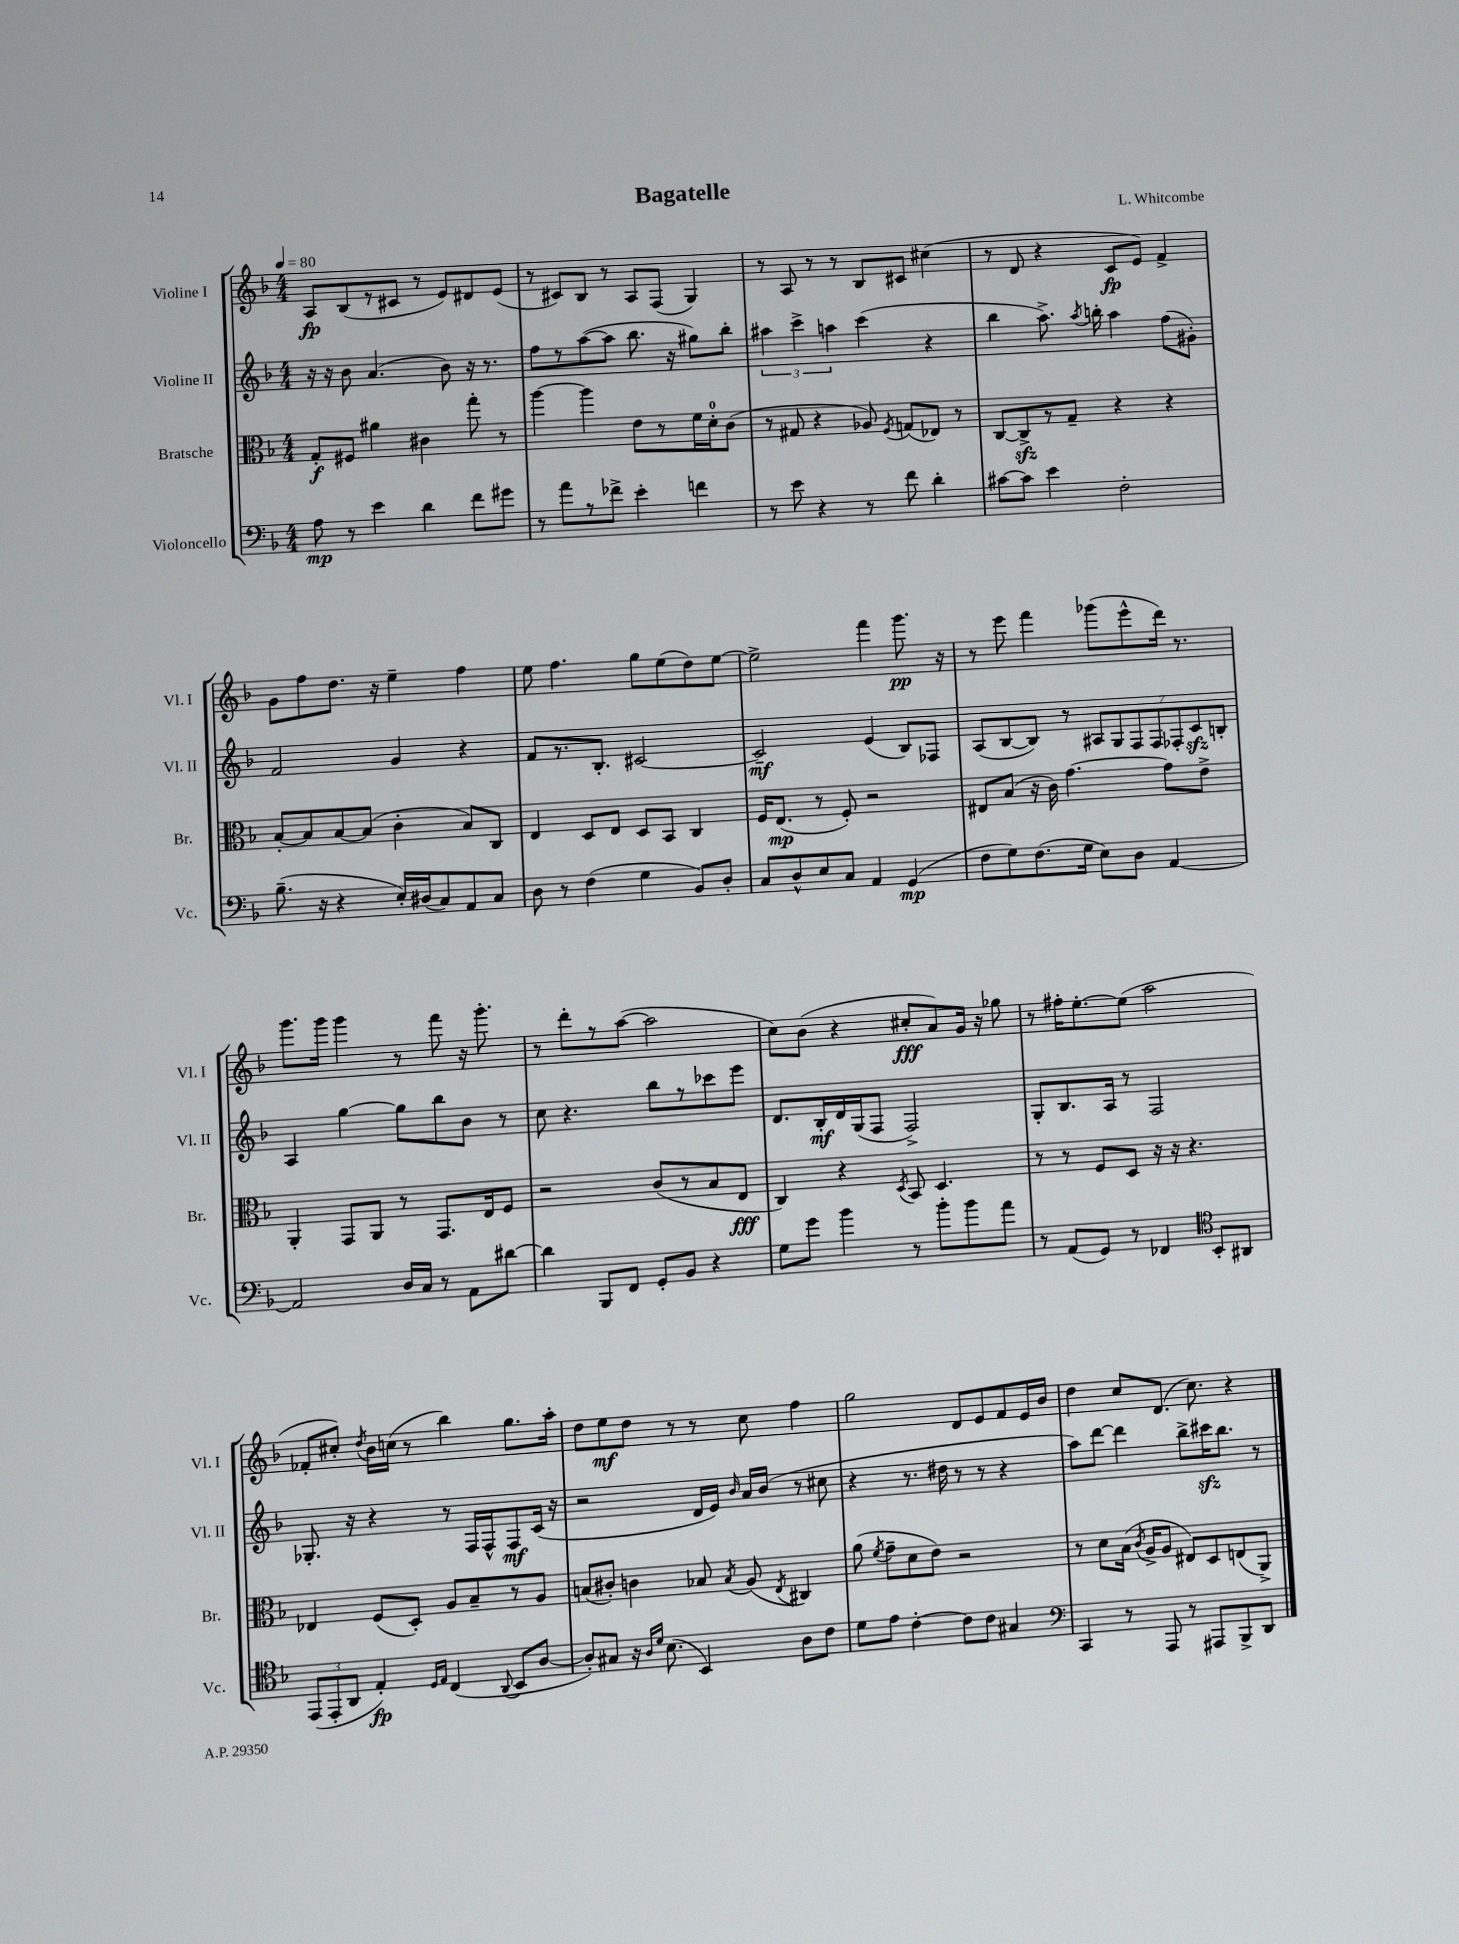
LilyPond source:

\header { title = "Bagatelle" composer = "L. Whitcombe" }
<<
\new StaffGroup <<
\new Staff = "s0" \with { instrumentName = "Violine I" shortInstrumentName = "Vl. I" } {
    \clef treble \key f \major \numericTimeSignature \time 4/4 \tempo 4 = 80
    \autoBeamOff a8[\fp bes8( r8 cis'8] r8 e'8[) dis'8 e'8]( |
    r8 cis'8[) bes8] r8 a8[ f8]( g4) |
    r8 a8 r8 r8 bes8[ cis'8] cis''4( |
    r8 d'8 r4 c'8[\fp e'8]) f'4-> |
    g'8[ f''8 d''8.] r16 e''4-- f''4 |
    e''8 f''4. g''8[ e''8( d''8) e''8]~ |
    e''2-> f'''4 g'''8.\pp r16 |
    r8 e'''8 f'''4 ges'''8[( e'''8-^ d'''16]) r8. |
    g'''8.[ g'''16] g'''4 r8 f'''8 r16 g'''8.-. |
    r8 d'''8[-. r8 a''8]~( a''2 |
    c''8[) bes'8]( r4 cis''8[-.\fff a'8) g'16] r16 ges''8 |
    r8 fis''16[-. e''8.~-. e''8]( a''2 |
    fes'8[-. cis''8]-.) \acciaccatura { d''8 } bes'16[ c''16]( r8 bes''4) g''8.[ a''16]-. |
    d''8[ e''8\mf d''8] r8 r8 c''8 f''4 |
    g''2 d'8[ e'8 f'8 e'16 bes'16] |
    d''4 c''8[ d'8.]( c''8.) r4 \bar "|." |
}
\new Staff = "s1" \with { instrumentName = "Violine II" shortInstrumentName = "Vl. II" } {
    \clef treble \key f \major \numericTimeSignature \time 4/4
    \autoBeamOff r16 r16 bes'8 a'4.( bes'8) r16 r8. |
    f''8[ r8 a''8~( a''8] bes''8. r16 gis''8[) bes''8]-. |
    \tuplet 3/2 { ais''4 c'''4-> a''4 } c'''4( r4 |
    bes''4 a''8.->) \acciaccatura { a''8 } b''16-. a''4 f''8[( gis'8]-.) |
    f'2 g'4 r4 |
    f'8[ r8. bes8.]-. cis'2~ |
    cis'2--\mf e'4( bes8[) fes8] |
    a8[( bes8~ bes8]) r8 \tuplet 7/4 { ais8[ g8 f8 f8 fes8-. c'8\sfz b8]-. } |
    a4 g''4~ g''8[ bes''8 bes'8] r8 |
    c''8 r4. bes''8[ r8 ces'''8 e'''8] |
    d'8.[ bes16-.\mf d'16 g16( f8] f2->) |
    g8[-. bes8. a16] r8 f2 |
    ges8.-. r16 r4 r8 f16[ f16-^ f8\mf c'16]( r16 |
    r2 d'16[ e'16]) \grace { bes'16 } a'16[ bes'16]( r8 cis''8 |
    r4 r8. dis''16 r8 r8 r4 |
    a''8[) d'''8]~ d'''4 bes''8[-> cis'''16\sfz bes''8.] r8 \bar "|." |
}
\new Staff = "s2" \with { instrumentName = "Bratsche" shortInstrumentName = "Br." } {
    \clef alto \key f \major \numericTimeSignature \time 4/4
    \autoBeamOff g8[-.\f fis8] ais'4 cis'4 g''8-. r8 |
    a''4~ a''4 e'8[ r8 f'16 d'16-0-. c'8]( |
    r8 gis8 r4 aes8) \acciaccatura { f8 } g8[( ees8]) r8 |
    c8[~ c8->\sfz r8 g8]-- r4 r4 |
    bes8[~-. bes8 bes8~ bes8]( c'4-. bes8[) c8] |
    e4 d8[ e8] d8[ bes,8] c4 |
    f16[ e8.]\mp( r8 f8-.) r2 |
    eis8[ bes8]( r16 c'16) g'4.~ g'8[ e'8]-> |
    a,4-. g,8[ a,8] r8 g,8.[ e16 f8] |
    r2 c'8[( r8 bes8 e8]\fff |
    c4) r4 \acciaccatura { d8 } bes,8 d4. |
    r8 r8 f8[ d8] r16 r16 r4. |
    ees4 f8[( d8]-.) a8[ bes8-- r8 a8] |
    b8[( cis'8]-.) c'4 bes8 \acciaccatura { bes8 } a8( \acciaccatura { e8 } cis4) |
    a'8( \acciaccatura { f'8 } g'8[-- d'8 e'8]) r2 |
    r8 d'8[ bes16]( \acciaccatura { c'8 } a16[-> a8] eis8[) d8 e8( a,8]->) \bar "|." |
}
\new Staff = "s3" \with { instrumentName = "Violoncello" shortInstrumentName = "Vc." } {
    \clef bass \key f \major \numericTimeSignature \time 4/4
    \autoBeamOff a8\mp r8 e'4 d'4 f'8[ gis'8] |
    r8 a'8[ r8 fes'8]-> e'4-. f'4 |
    r8 e'8 r4 r8 f'8 d'4-. |
    cis'8[~ cis'8] e'4 f2-. |
    bes8.--( r16 r4 e16[-.) dis16( c8) a,8 c8] |
    d8 r8 f4( g4 bes,8[) d8]-. |
    c8[ d8-^ e8 c8] a,4 g,4\mp( |
    f8[ g8) f8.( g16] e8[) d8] a,4~ |
    a,2 d16[ c16] r8 a,8[ dis'8]~ |
    dis'4 bes,,8[ f,8] g,8[-. bes,8] r4 |
    g8[ g'8] bes'4 r8 bes'8[-. bes'8 a'8] |
    r8 a,8[( g,8]) r8 fes,4 \clef tenor bes,8[-. ais,8] |
    \tuplet 3/2 { e,8[( e,8-. a,8] } e4-.\fp) \grace { d16[ e16] } c4( \appoggiatura { a,8 } bes,8[ a8]~ |
    a8[-.) gis8] r16 \grace { a16[ d'16] } bes8.( bes,4) a8[ c'8] |
    d'8[ e'8] c'4~-. c'8[ c'8] gis4 |
    \clef bass c,4 r8 a,,8 r8 ais,,8[ bes,,8-> d,8] \bar "|." |
}
>>
>>
\layout { \context { \Score \remove "Bar_number_engraver" } }
